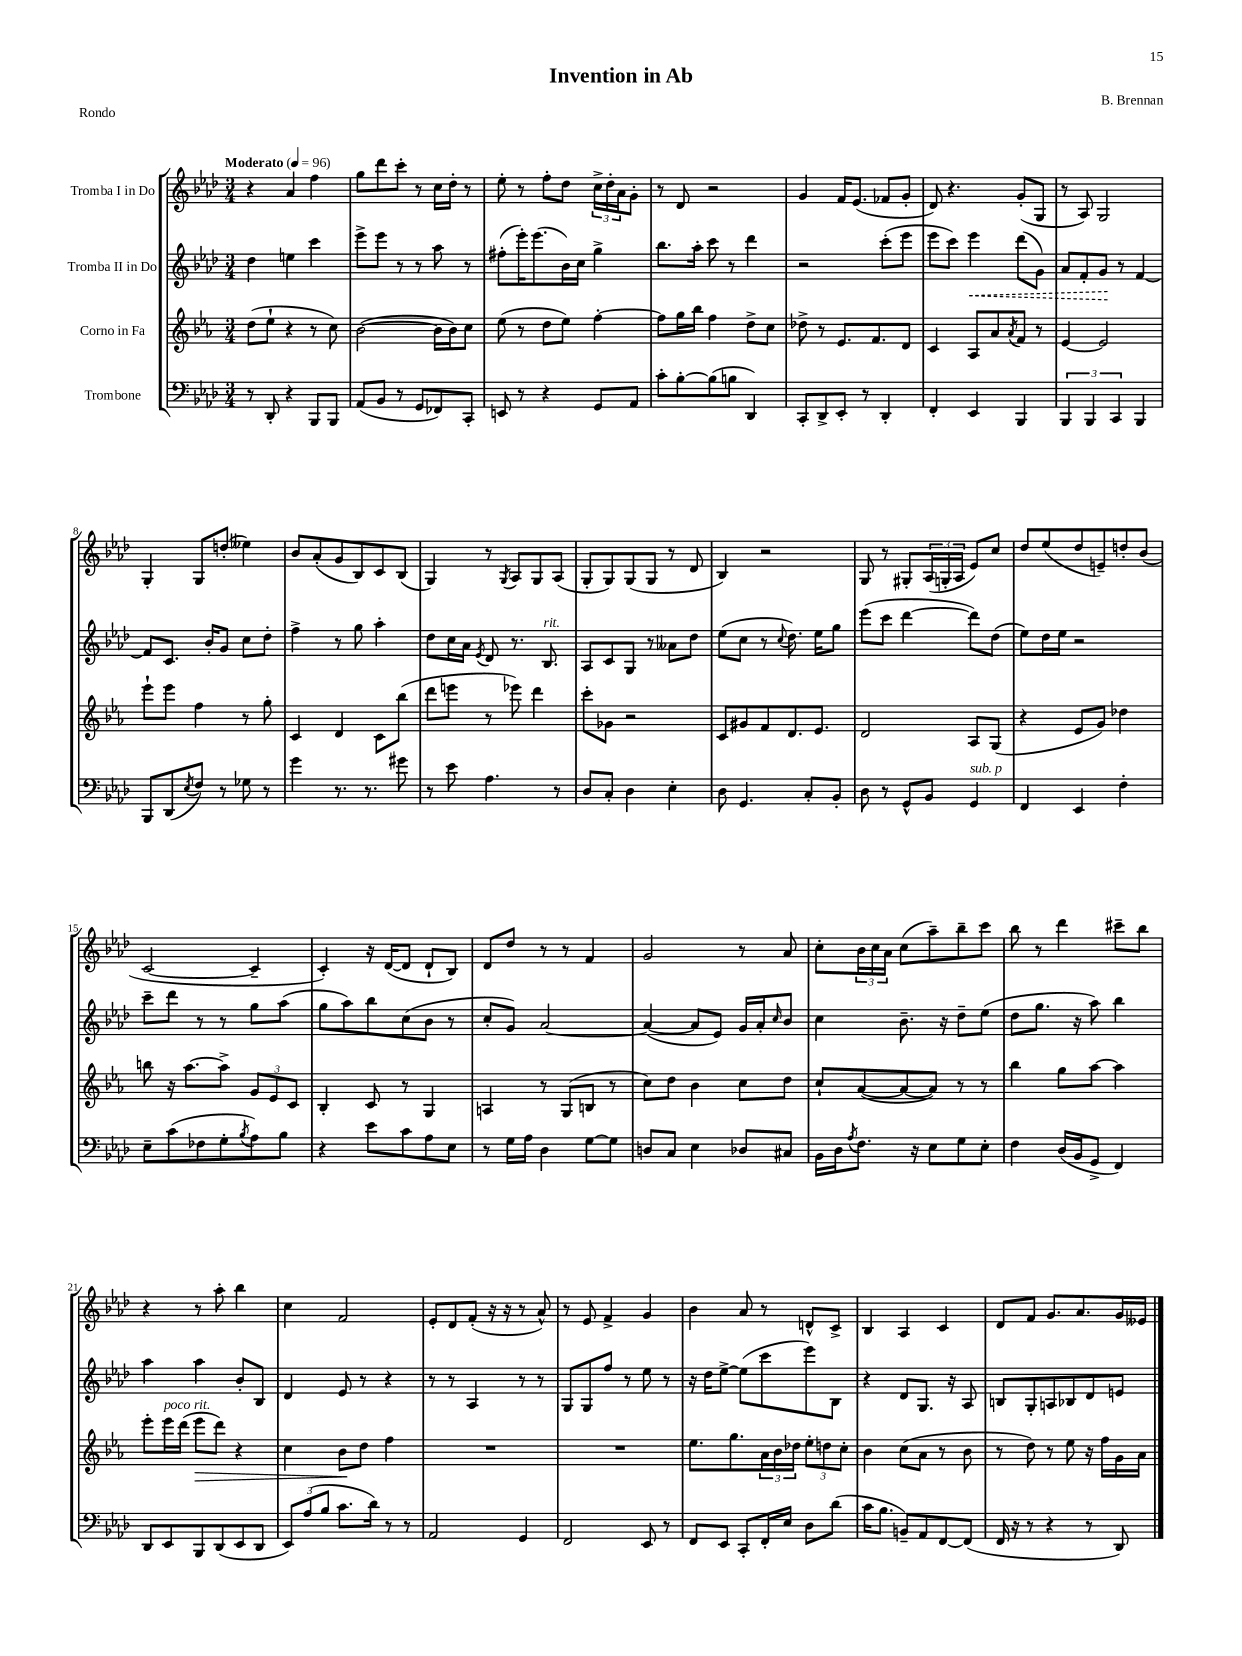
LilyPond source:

\header { title = "Invention in Ab" composer = "B. Brennan" piece = "Rondo" }
<<
\new StaffGroup <<
\new Staff = "s0" \with { instrumentName = "Tromba I in Do" } {
    \clef treble \key aes \major \numericTimeSignature \time 3/4 \tempo "Moderato" 4 = 96
    r4 aes'4 f''4 |
    g''8 des'''8 c'''8-. r8 c''16 des''16-. r8 |
    ees''8-. r8 f''8-. des''8 \tuplet 3/2 { c''16-> des''16-. aes'16 } g'8-. |
    r8 des'8 r2 |
    g'4 f'16 ees'8.( fes'8 g'8-. |
    des'8) r4. g'8-.( g8 |
    r8 aes8) g2 |
    g4-. g8 d''8-.( eeses''4) |
    bes'8 aes'8-.( g'8 bes8) c'8 bes8( |
    g4) r8 \acciaccatura { g8 } aes8 g8 aes8( |
    g8-. g8) g8( g8 r8 des'8 |
    bes4) r2 |
    g8 r8 gis8-. \tuplet 3/2 { aes16( g16-. aes16 } ees'8) c''8 |
    des''8 ees''8( des''8 e'8--) d''8-. bes'8( |
    c'2~ c'4-- |
    c'4-.) r16 des'16~( des'8 des'8-! bes8) |
    des'8 des''8 r8 r8 f'4 |
    g'2 r8 aes'8 |
    c''8-. \tuplet 3/2 { bes'16 c''16 aes'16 } c''8( aes''8--) bes''8-- c'''8 |
    bes''8 r8 des'''4 cis'''8-- bes''8 |
    r4 r8 aes''8-. bes''4 |
    c''4 f'2 |
    ees'8-. des'8 f'8-.( r16 r16 r8 aes'8-^) |
    r8 ees'8 f'4-> g'4 |
    bes'4 aes'8 r8 d'8-^ c'8-> |
    bes4 aes4 c'4 |
    des'8 f'8 g'8. aes'8. g'16 eeses'16 \bar "|." |
}
\new Staff = "s1" \with { instrumentName = "Tromba II in Do" } {
    \clef treble \key aes \major \numericTimeSignature \time 3/4
    des''4 e''4 c'''4 |
    ees'''8-> ees'''8 r8 r8 aes''8 r8 |
    fis''8-.( ees'''16-.) ees'''8.( bes'16) c''16 g''4-> |
    bes''8. aes''16-. c'''8 r8 des'''4 |
    r2 c'''8-.( ees'''8 |
    ees'''8 c'''8) \once \override Hairpin.style = #'dashed-line ees'''4\< des'''8( g'8) |
    aes'8 f'8-. g'8\! r8 f'4~ |
    f'8 c'8. bes'16-. g'8 c''8 des''8-. |
    f''4-> r8 g''8 aes''4-. |
    des''8 c''16 aes'16 \acciaccatura { ees'8 } des'8 r8. bes8.^\markup { \italic "rit." } |
    aes8 c'8 g8 r8 aeses'8 des''8 |
    ees''8( c''8 r8 \appoggiatura { c''8 } des''8.) ees''16 g''8 |
    ees'''8( c'''8 des'''4~ des'''8) des''8( |
    ees''8) des''16 ees''16 r2 |
    c'''8-- des'''8 r8 r8 g''8 aes''8( |
    g''8 aes''8) bes''8 c''8( bes'8 r8 |
    c''8-. g'8) aes'2~ |
    aes'4~( aes'8 ees'8) g'16 aes'16-. \grace { c''16 } bes'8 |
    c''4 bes'8.-- r16 des''8-- ees''8( |
    des''8 g''8. r16 aes''8) bes''4 |
    aes''4 aes''4 bes'8-. bes8 |
    des'4 ees'8 r8 r4 |
    r8 r8 aes4 r8 r8 |
    g8 g8 f''8 r8 ees''8 r8 |
    r16 des''16 ees''8~-> ees''8( c'''8 ees'''8) bes8 |
    r4 des'8 g8. r16 aes8 |
    b8 g8-. a8 bes8 des'8 e'8 \bar "|." |
}
\new Staff = "s2" \with { instrumentName = "Corno in Fa" } {
    \clef treble \key ees \major \numericTimeSignature \time 3/4
    d''8( ees''8-! r4 r8 c''8) |
    bes'2~( bes'16 bes'16) c''8 |
    ees''8( r8 d''8 ees''8) f''4~-. |
    f''8 g''16 bes''16 f''4 d''8-> c''8 |
    des''8-> r8 ees'8. f'8. d'8 |
    c'4 aes8 aes'8 \acciaccatura { aes'8 } f'8 r8 |
    ees'4~ ees'2 |
    ees'''8-! ees'''8 f''4 r8 g''8-. |
    c'4 d'4 c'8 bes''8( |
    d'''8 e'''8 r8 ees'''8) d'''4 |
    c'''8-. ges'8 r2 |
    c'8 gis'8 f'8 d'8. ees'8. |
    d'2 aes8 g8( |
    r4 ees'8 g'8) des''4 |
    b''8 r16 aes''8.~ aes''8-> \tuplet 3/2 { g'8 ees'8 c'8 } |
    bes4-. c'8 r8 g4 |
    a4 r8 g8( b8 r8 |
    c''8) d''8 bes'4 c''8 d''8 |
    c''8-! aes'8~( aes'8~ aes'8) r8 r8 |
    bes''4 g''8 aes''8~ aes''4 |
    ees'''8-. ees'''16^\markup { \italic "poco rit." } d'''16( ees'''8\> d'''8) r4 |
    c''4 bes'8\! d''8 f''4 |
    R2. |
    R2. |
    ees''8. g''8. \tuplet 3/2 { aes'16 bes'16 des''16 } \tuplet 3/2 { ees''8-. d''8 c''8-. } |
    bes'4 c''8( aes'8 r8 bes'8 |
    r8 d''8) r8 ees''8 r16 f''16 g'16 aes'16 \bar "|." |
}
\new Staff = "s3" \with { instrumentName = "Trombone" } {
    \clef bass \key aes \major \numericTimeSignature \time 3/4
    r8 des,8-. r4 bes,,8 bes,,8 |
    aes,8( bes,8 r8 g,8 fes,8) c,8-. |
    e,8 r8 r4 g,8 aes,8 |
    c'8-. bes8~-. bes8( b8 des,4) |
    c,8-. des,8-> ees,8-. r8 des,4-. |
    f,4-. ees,4 bes,,4 |
    \tuplet 3/2 { bes,,4 bes,,4 c,4 } bes,,4 |
    bes,,8 des,8( \acciaccatura { ees8 } f8) r8 ges8 r8 |
    g'4 r8. r8. gis'8 |
    r8 ees'8 aes4. r8 |
    des8 c8-. des4 ees4-. |
    des8 g,4. c8-. bes,8-. |
    des8 r8 g,8-^ bes,8 g,4^\markup { \italic "sub. p" } |
    f,4 ees,4 f4-. |
    ees8-- c'8( fes8 g8-. \acciaccatura { bes8 } aes8) bes8 |
    r4 ees'8 c'8 aes8 ees8 |
    r8 g16 aes16 des4 g8~ g8 |
    d8 c8 ees4 des8 cis8 |
    bes,16 des16 \acciaccatura { aes8 } f8. r16 ees8 g8 ees8-. |
    f4 des16( bes,16 g,8-> f,4) |
    des,8 ees,8 bes,,8 des,8( ees,8 des,8 |
    \tuplet 3/2 { ees,8) aes8( bes8 } c'8. des'16) r8 r8 |
    aes,2 g,4 |
    f,2 ees,8 r8 |
    f,8 ees,8 c,8-. f,16-. ees16 des8 des'8( |
    c'16 bes8. b,8--) aes,8 f,8~ f,8( |
    f,16 r16 r8 r4 r8 des,8) \bar "|." |
}
>>
>>
